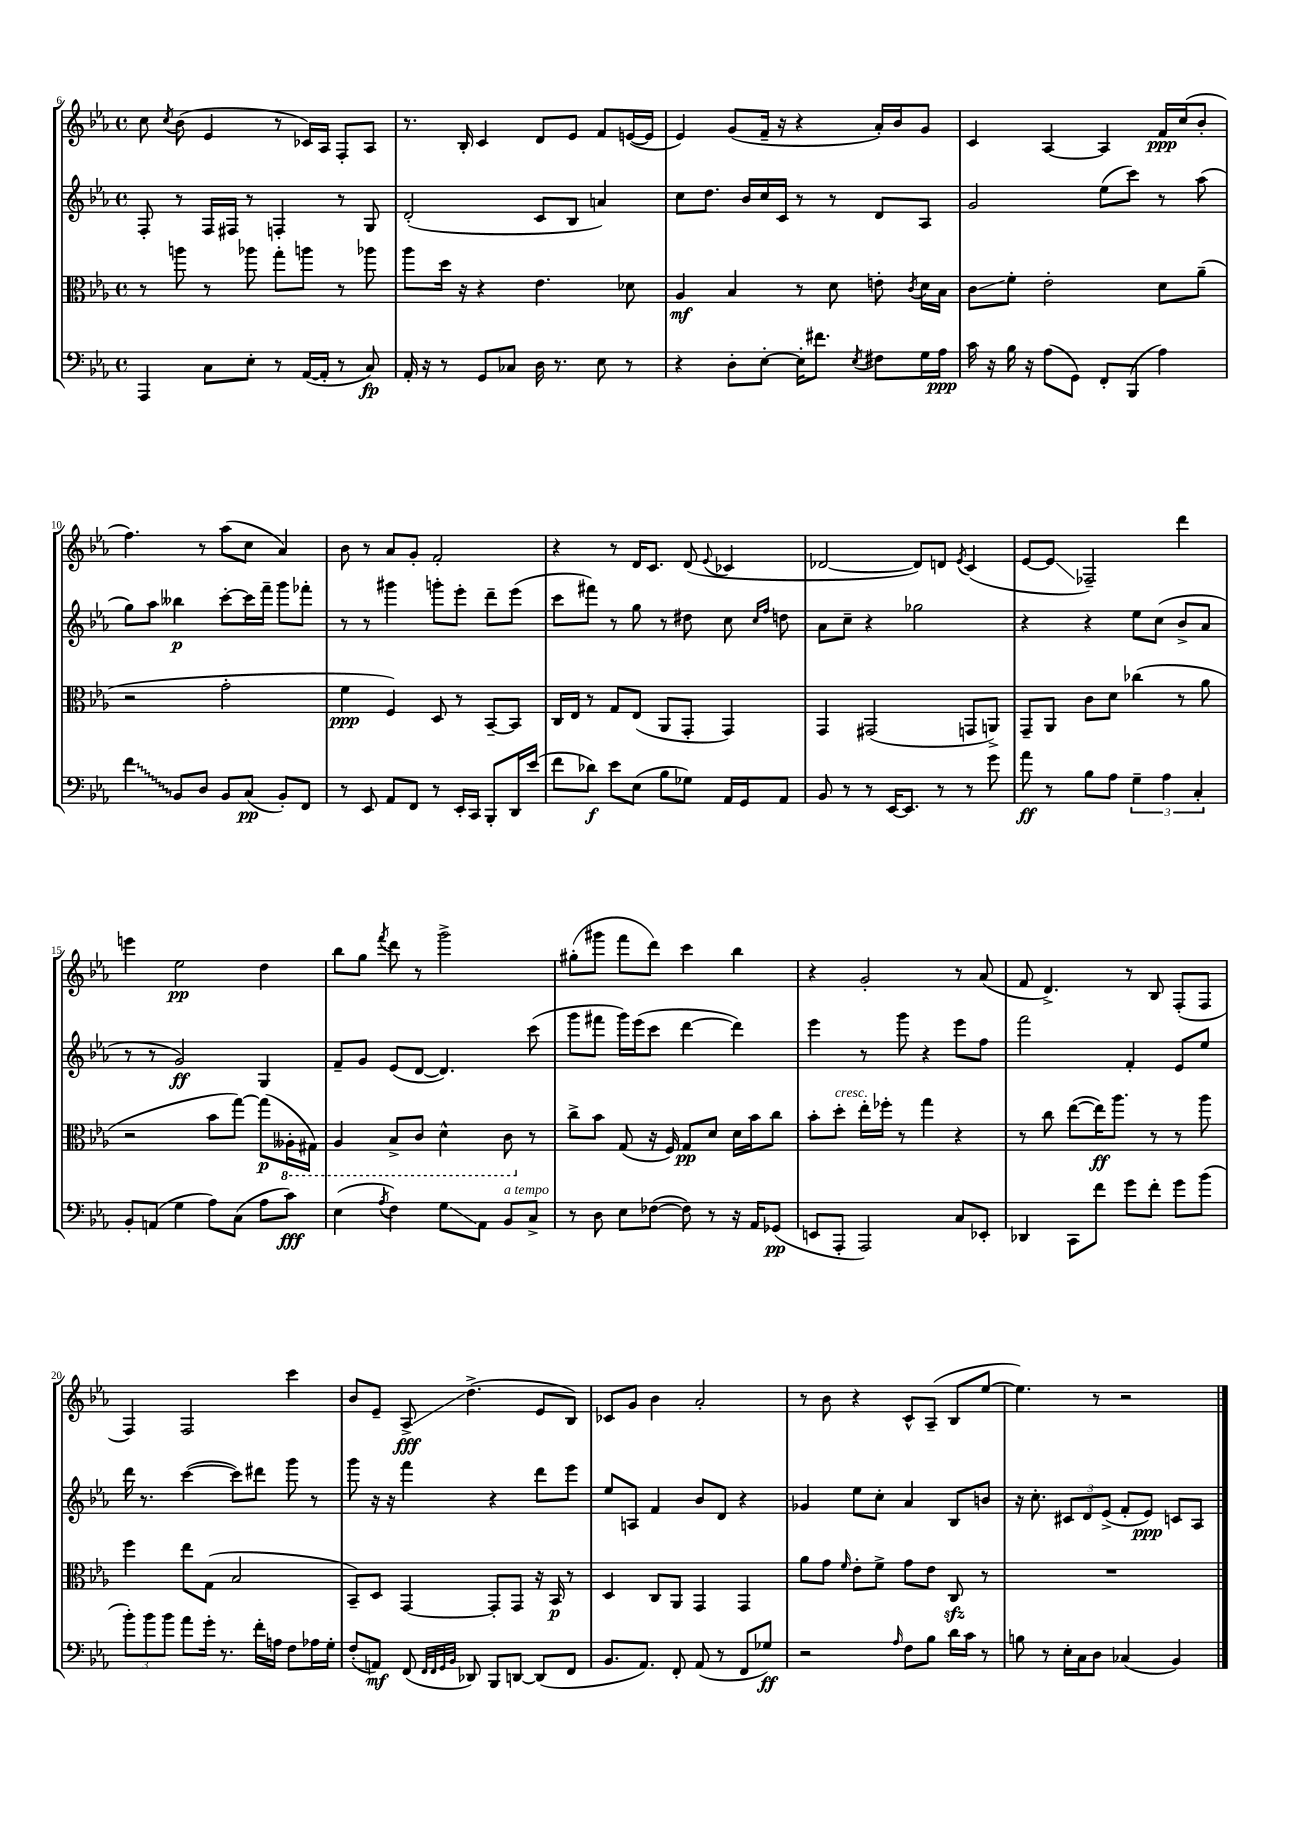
<<
\new StaffGroup <<
\new Staff = "s0" {
    \clef treble \key ees \major \defaultTimeSignature \time 4/4
    \autoBeamOff c''8 \acciaccatura { c''8 } bes'8( ees'4 r8 ces'16[) aes16] f8[-. aes8] |
    r8. bes16-. c'4 d'8[ ees'8] f'8[ e'16~( e'16] |
    ees'4) g'8[( f'16]-- r16 r4 aes'16[-.) bes'16 g'8] |
    c'4 aes4~ aes4 f'16[\ppp c''16( bes'8]-. |
    f''4.) r8 aes''8[( c''8] aes'4) |
    bes'8 r8 aes'8[ g'8]-. f'2-. |
    r4 r8 d'16[ c'8.] d'8( \appoggiatura { ees'8 } ces'4 |
    des'2~ des'8[) d'8] \acciaccatura { ees'8 } c'4( |
    ees'8[~ ees'8]\glissando fes2--) d'''4 |
    e'''4 ees''2\pp d''4 |
    bes''8[ g''8] \acciaccatura { f'''8 } d'''8 r8 g'''2-> |
    gis''8[-.( gis'''8] f'''8[ d'''8]) c'''4 bes''4 |
    r4 g'2-. r8 aes'8( |
    f'8 d'4.->) r8 bes8 f8[-.( f8] |
    f4) f2 c'''4 |
    bes'8[ ees'8]-- aes8->\glissando\fff d''4.->( ees'8[ bes8]) |
    ces'8[ g'8] bes'4 aes'2-. |
    r8 bes'8 r4 c'8[-^ aes8]--( bes8[ ees''8]~ |
    ees''4.) r8 r2 \bar "|." |
}
\new Staff = "s1" {
    \clef treble \key ees \major \defaultTimeSignature \time 4/4
    \autoBeamOff f8-. r8 f16[ fis16] r8 f4-. r8 g8 |
    d'2-.( c'8[ bes8] a'4) |
    c''8[ d''8.] bes'16[ c''16 c'16] r8 r8 d'8[ aes8] |
    g'2 ees''8[( c'''8]) r8 aes''8( |
    g''8[) aes''8] beses''4\p c'''8[~-. c'''16 f'''16]-- g'''8[ fes'''8]-. |
    r8 r8 gis'''4 g'''8[-. ees'''8]-. d'''8[-- ees'''8]( |
    c'''8[ fis'''8]) r8 g''8 r8 dis''8 c''8 \grace { c''16[ f''16] } d''8 |
    aes'8[ c''8]-- r4 ges''2 |
    r4 r4 ees''8[ c''8]( bes'8[-> aes'8] |
    r8 r8 g'2\ff) g4 |
    f'8[-- g'8] ees'8[( d'8]~ d'4.) c'''8( |
    g'''8[ fis'''8] g'''16[) ees'''16( c'''8] d'''4~ d'''4) |
    ees'''4 r8 g'''8 r4 ees'''8[ f''8] |
    f'''2 f'4-. ees'8[ ees''8] |
    d'''16 r8. c'''4~( c'''8[) dis'''8] g'''8 r8 |
    g'''8 r16 r16 f'''4 r4 d'''8[ ees'''8] |
    ees''8[ a8] f'4 bes'8[ d'8] r4 |
    ges'4 ees''8[ c''8]-. aes'4 bes8[ b'8] |
    r16 c''8.-. \tuplet 3/2 { cis'8[ d'8 ees'8]->( } f'8[-. ees'8]\ppp) c'8[ aes8] \bar "|." |
}
\new Staff = "s2" {
    \clef alto \key ees \major \defaultTimeSignature \time 4/4
    \autoBeamOff r8 a''8 r8 aes''8 g''8[-. a''8] r8 aes''8 |
    aes''8[ d''16] r16 r4 ees'4. des'8 |
    aes4\mf bes4 r8 d'8 e'8-. \acciaccatura { c'8 } d'16[ bes16] |
    c'8[\glissando f'8]-. ees'2-. d'8[ aes'8]--( |
    r2 g'2-. |
    f'4\ppp f4) d8 r8 bes,8[~-- bes,8] |
    c16[ ees16] r8 g8[ ees8]( aes,8[ g,8]-. g,4) |
    g,4 gis,2( g,8[ a,8]->) |
    g,8[-- aes,8] c'8[ d'8] ces''4( r8 aes'8 |
    r2 bes'8[ g''8]~) g''8[\p( \ottava #-1 aeses,16-. gis,16]) |
    aes,4 bes,8[-> c8] d4-^ c8 \ottava #0 r8 |
    c''8[-> bes'8] g8( r16 f16) g8[\pp d'8] d'16[ bes'16 c''8] |
    bes'8[-. d''8]-.^\markup { \italic "cresc." } ees''16[-. fes''16]-. r8 g''4 r4 |
    r8 c''8 ees''8[~( ees''16\ff) aes''8.] r8 r8 aes''8 |
    f''4 ees''8[ g8]( bes2 |
    bes,8[--) d8] g,4~ g,8[-. g,8] r16 bes,16\p r8 |
    d4 c8[ aes,8] g,4 g,4 |
    aes'8[ g'8] \grace { f'16 } ees'8[-. f'8]-> g'8[ ees'8] c8\sfz r8 |
    R1 \bar "|." |
}
\new Staff = "s3" {
    \clef bass \key ees \major \defaultTimeSignature \time 4/4
    \autoBeamOff aes,,4 c8[ ees8]-. r8 aes,16[~( aes,16]-. r8 c8\fp) |
    aes,16-. r16 r8 g,8[ ces8] d16 r8. ees8 r8 |
    r4 d8[-. ees8]~-. ees16[-. fis'8.] \acciaccatura { ees8 } fis8[ g16 aes16]\ppp |
    c'16 r16 bes16 r16 aes8[( g,8]) f,8[-. bes,,8]( aes4) |
    \once \override Glissando.style = #'zigzag f'4\glissando bes,8[ d8] bes,8[ c8]\pp( bes,8[-.) f,8] |
    r8 ees,8 aes,8[ f,8] r8 ees,16[-. c,16] bes,,8[-. d,16 ees'16]( |
    f'8[ des'8]\f) ees'8[ ees8]( bes8[ ges8]) aes,16[ g,16 aes,8] |
    bes,8 r8 r8 ees,16[~ ees,8.] r8 r8 g'8 |
    aes'8\ff r8 bes8[ aes8] \tuplet 3/2 { g4-- aes4 c4-. } |
    bes,8[-. a,8]( g4 aes8[) c8]( aes8[ c'8]\fff) |
    ees4( \acciaccatura { aes8 } f4) g8[\glissando aes,8] bes,8[^\markup { \italic "a tempo" } c8]-> |
    r8 d8 ees8[ fes8]~( fes8) r8 r16 aes,16[ ges,8]\pp( |
    e,8[ aes,,8]-. aes,,2) c8[ ees,8]-. |
    des,4 c,8[ f'8] g'8[ f'8]-. g'8[ bes'8]( |
    \tuplet 3/2 { bes'8[-.) bes'8 bes'8] } aes'8[ g'16]-. r8. f'16[-. a16] f8[ aes16 g16]-. |
    f8[-.( a,8]\mf) f,8( \grace { f,32[ f,32 g,32 bes,32] } des,8) bes,,8[ d,8]~ d,8[( f,8] |
    bes,8.[ aes,8.]) f,8-. aes,8( r8 f,8[ ges8]\ff) |
    r2 \grace { aes16 } f8[ bes8] d'16[ c'16] r8 |
    b8 r8 ees16[-. c16 d8] ces4( bes,4) \bar "|." |
}
>>
>>
\layout { \context { \Score currentBarNumber = #6 } }
